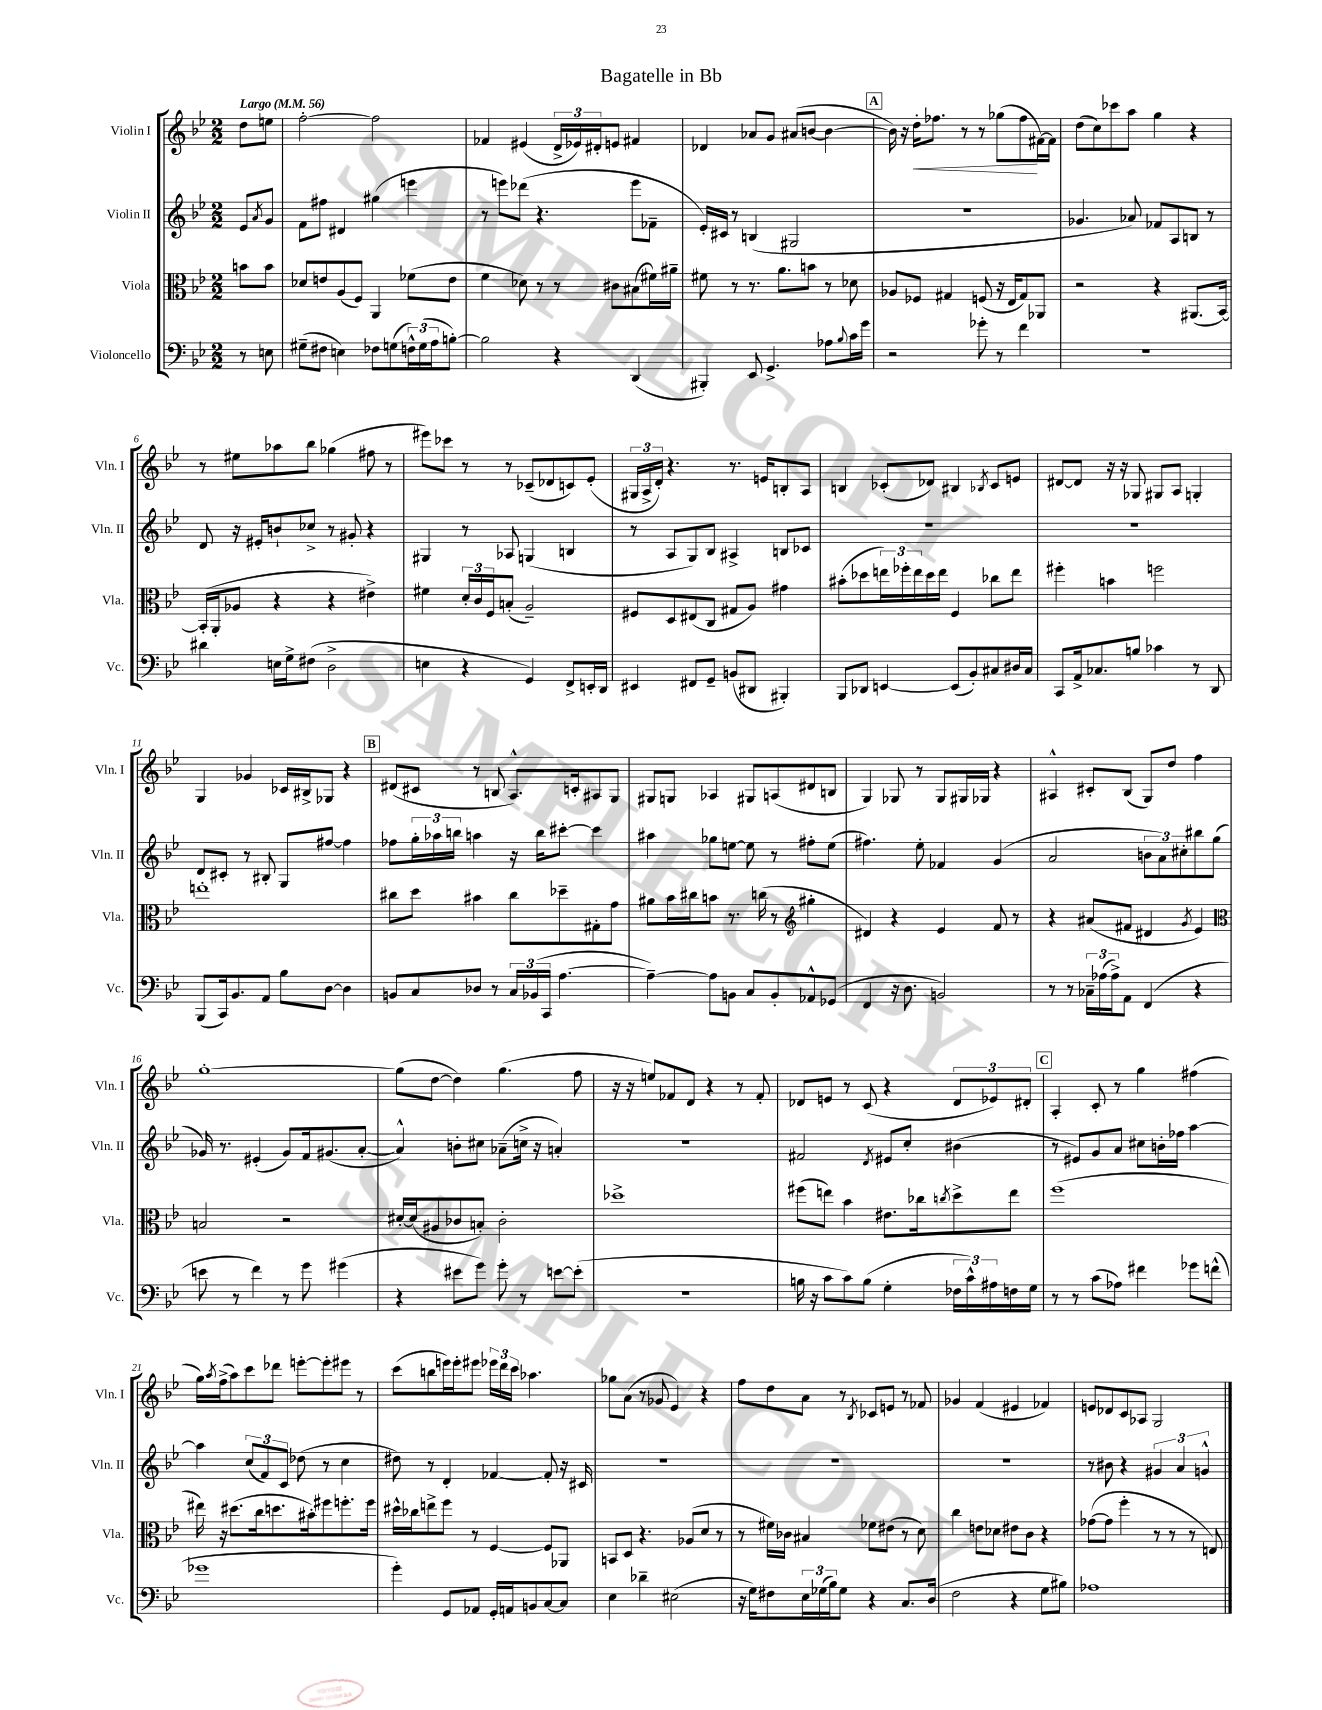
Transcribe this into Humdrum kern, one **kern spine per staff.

**kern	**kern	**kern	**kern
*staff4	*staff3	*staff2	*staff1
*clefF4	*clefC3	*clefG2	*clefG2
*k[b-e-]	*k[b-e-]	*k[b-e-]	*k[b-e-]
*M2/2	*M2/2	*M2/2	*M2/2
*MM56	*MM56	*MM56	*MM56
8r	8b	8e-	8dd
.	.	8qa	.
8E	8b	8g	8ee
=	=	=	=
(8G#~	8d-	8f	[2ff'
8F#	8e	8ff#	.
4E)	(8A	4d#	.
.	8F)	.	.
8F-	4AA	(4gg#	2ff]
(8G	.	.	.
24F^^)	(8f-	4eee	.
(24G	.	.	.
24A	.	.	.
[8B')	8e	.	.
=	=	=	=
2B]	4f	8r	4f-
.	.	8eee)	.
.	8d-)	(8ddd-	(4e#
.	8r	4.r	.
4r	8r	.	24d^
.	.	.	24e-)
.	.	.	24d#'
.	8c#	.	8e
(4DD	(8B#	8eee	4f#
.	16f#)	8f-~	.
.	16a#~	.	.
=	=	=	=
4BBB#')	8f#	16e-')	4d-
.	.	16c#	.
.	8r	8r	.
8EE-	8.r	(4B	8a-
4.GG^	.	.	8g
.	8.a	.	.
.	.	2G#	(8a#
.	8b	.	[8b
8A-	8r	.	4b_
8qqB-	.	.	.
16c	8d-	.	.
16g	.	.	.
=	=	=	=
2r	8A-	1r	16b])
.	.	.	16r
.	8F-	.	16dd'
.	.	.	8.ff-
.	4G#	.	.
.	.	.	8r
8g-'	(8F	.	8r
8r	16r	.	(8gg-
.	16E-	.	.
4f	8G#)	.	8ff-
.	8AA-	.	[16f#)
.	.	.	16f#]
=	=	=	=
1r	2r	4.g-	(8dd
.	.	.	8cc)
.	.	.	8ccc-
.	.	8a-)	8aa
.	4r	8f-	4gg
.	.	8A	.
.	(8.AA#	8B	4r
.	.	8r	.
.	[16BB-)	.	.
=	=	=	=
4d#	(16BB-']	8d	8r
.	16AA'	.	.
.	8A-	16r	8ee#
.	.	16e#'	.
16E	4r	8b`	8aa-
16G^	.	.	.
(8F#	.	8cc-^	8bb-
2D^	4r	8r	(4gg-
.	.	8g#'	.
.	4e#^)	4r	8ff#
.	.	.	8r
=	=	=	=
4E	4f#	4G#	8eee#)
.	.	.	8ccc-
4r	24d'	8r	8r
.	24c	.	.
.	24F	.	.
.	(8B'	8A-	8r
4GG)	2A~)	(4G	(8c-~
.	.	.	8d-
8FF^	.	4B	8c)
16EE'	.	.	(8e-'
16DD	.	.	.
=	=	=	=
4EE#	8F#	8r	24G#
.	.	.	24A^
.	.	.	24d')
.	8D	8A	4.r
8FF#	(8E#	8G)	.
8GG~	8C	8B-	.
(8BB	8G#	4A#^	8.r
8DD#	8A)	.	.
.	.	.	16e
4BBB#')	4g#	8B	8B'
.	.	8c-	8A
=	=	=	=
8BBB-	(8b#'	1r	4B
8DD-	8dd-	.	.
[4EE	24ee)	.	(8c-'
.	24ff-'	.	.
.	24ee	.	.
.	16dd-	.	8d-)
.	16ee	.	.
(8EE]	4F	.	4B#
8BB-')	.	.	.
.	.	.	8qB-
8C#	8cc-	.	8c-
16D#	8ee	.	8e
16C#	.	.	.
=	=	=	=
8CC	4ff#'	1r	[8d#
16AA^	.	.	8d#]
8.C-	.	.	.
.	4b	.	16r
.	.	.	16r
8B	.	.	8G-
4c-	2ff	.	8G#
.	.	.	8A
8r	.	.	4G'
8DD	.	.	.
=	=	=	=
(8BBB-	1ee'	8d	4G
16CC)	.	8c#'	.
8.BB-	.	.	.
.	.	8r	4g-
8AA	.	8B#'	.
8B-	.	8G	16c-
.	.	.	16B#^
[8D	.	[8ff#	8G-
4D]	.	4ff#]	4r
=	=	=	=
8BB	8cc#	8ff-	(8d#
8C	8dd	24gg'	8c#
.	.	24aa-	.
.	.	24bb	.
8D-	4b#	4aa	8r
8r	.	.	8B
24C	8cc#	16r	8.A^^)
(24BB-	.	.	.
.	.	16bb	.
24CC	.	.	.
[4.A	8dd-~	[8ccc#'	.
.	.	.	16c'
.	8G#'	4ccc#]	8A#
.	8g	.	8G
=	=	=	=
4A~_)	8a#	4aa#	8G#
.	16b-	.	8G
.	16cc#	.	.
8A]	8b	8gg-	4A-
8BB	8.r	[8ee	.
8C	.	8ee]	8G#
.	(16cc	.	.
8BB'	8r	8r	(8A
*	*clefG2	*	*
8AA-^^	4gg#'	8ff#'	8d#
(8GG-	.	(8ee	8B
=	=	=	=
4FF	4d#)	4.ff#)	4G)
16r	4r	.	8G-
8.D	.	.	.
.	.	8ee-'	8r
2BB)	4e-	4f-	8G-
.	.	.	16G#
.	.	.	16G-
.	8f	(4g	4r
.	8r	.	.
=	=	=	=
8r	4r	2a	4A#^^
8r	.	.	.
24C-~	(8a#	.	8c#'
(24A-	.	.	.
24A-^)	.	.	.
8AA	8f#	.	(8B-
(4FF	4d#	12b	8G)
.	.	12a)	.
.	.	.	8dd
.	.	12cc#'	.
.	8qg	.	.
4r	4e-)	8bb#	4ff
.	.	(8gg	.
=	=	=	=
*	*clefC3	*	*
8e	2B	16g-)	[1gg'
.	.	8.r	.
8r	.	.	.
4f)	.	(4e#'	.
8r	2r	8g-)	.
8g	.	16f	.
.	.	(8.g#	.
(4g#	.	.	.
.	.	[8a'	.
=	=	=	=
4r	[16d#'	4a^^])	(8gg]
.	(16d#]	.	.
.	8A#	.	[8dd
8e#	8c-	8b'	4dd])
8g)	8B')	8cc#	.
8g'	2c-'	(8a-~	(4.gg
8r	.	16cc^	.
.	.	16r	.
[8e	.	4a')	.
(8e']	.	.	8ff
=	=	=	=
1r	1dd-^	1r	16r
.	.	.	16r
.	.	.	8ee)
.	.	.	8f-
.	.	.	8d
.	.	.	4r
.	.	.	8r
.	.	.	8f-'
=	=	=	=
16B	(8ff#	2f#	8d-
16r	.	.	.
8c	8ee)	.	8e
8c)	4b-	.	8r
(8B	.	.	(8c
.	.	8qd	.
4G'	8.e#	8e#	4r
.	.	8cc'	.
.	16cc-	.	.
.	8qcc	.	.
24F-	8dd^	(4b#	12d-
24c^^)	.	.	.
24A#	.	.	12e-)
16F	8ee	.	.
.	.	.	12d#'
16G	.	.	.
=	=	=	=
8r	(1ff	8r	4A'
8r	.	8e#)	.
(8c	.	8g	8c'
8A-)	.	8a	8r
4f#	.	8cc#	4gg
.	.	16b'	.
.	.	16ff-	.
8g-	.	[4aa	(4ff#
(8f^^	.	.	.
=	=	=	=
1g-	16ee#)	4aa]	16gg)
.	.	.	8qaa
.	16r	.	(16ff^
.	(8.dd#	.	8aa)
.	.	(12cc	8ccc
.	16cc	.	.
.	.	12f)	.
.	8.dd	.	8ddd-
.	.	12c	.
.	.	(8dd-	[8eee'
.	16b#')	.	.
.	8ff#	8r	8eee']
.	8.ff'	4cc	8eee#
.	.	.	8r
.	16ff	.	.
=	=	=	=
4g')	16dd#^^	8dd#)	(8ccc
.	16cc-	.	.
.	8ee^	8r	8bb
8GG	8ff	4d'	16eee)
.	.	.	16eee'
8AA-	8r	.	8eee#
16GG'	[4F	[4f-	24eee-
.	.	.	24ddd
16AA	.	.	.
.	.	.	24ccc
8BB	.	.	4.aa-
[8C	8F]	8f-']	.
8C]	8AA-	16r	.
.	.	16c#	.
=	=	=	=
4E-	8BB	1r	8gg-
.	8D	.	(8a
4d-~	4.r	.	8r
.	.	.	8g-
(2E#	.	.	4e-)
.	(8A-	.	.
.	8d	.	4r
.	8r	.	.
=	=	=	=
16r	8r	1r	8ff
16G)	.	.	.
8F#	16f#)	.	8dd
.	16c-	.	.
24E-	4B#	.	8a
(24G-	.	.	.
24B-)	.	.	.
8G-	.	.	8r
.	.	.	8qB-
4r	8f-	.	8c-
.	(8e#	.	8e
8.C	8r	.	8r
.	8d)	.	8f-
(16D	.	.	.
=	=	=	=
2F	4cc	1r	4g-
.	8e	.	(4f
.	8d-	.	.
4r	8e#	.	4e#
.	8c	.	.
8G	4r	.	4f-)
8B#)	.	.	.
=	=	=	=
1A-	([8g-	8r	8e
.	8g-]	8b#	8d-
.	4ff'	4r	8c
.	.	.	8A-
.	8r	6g#	2G
.	8r	.	.
.	.	6a	.
.	8r	.	.
.	.	6g^^	.
.	8E)	.	.
==	==	==	==
*-	*-	*-	*-
